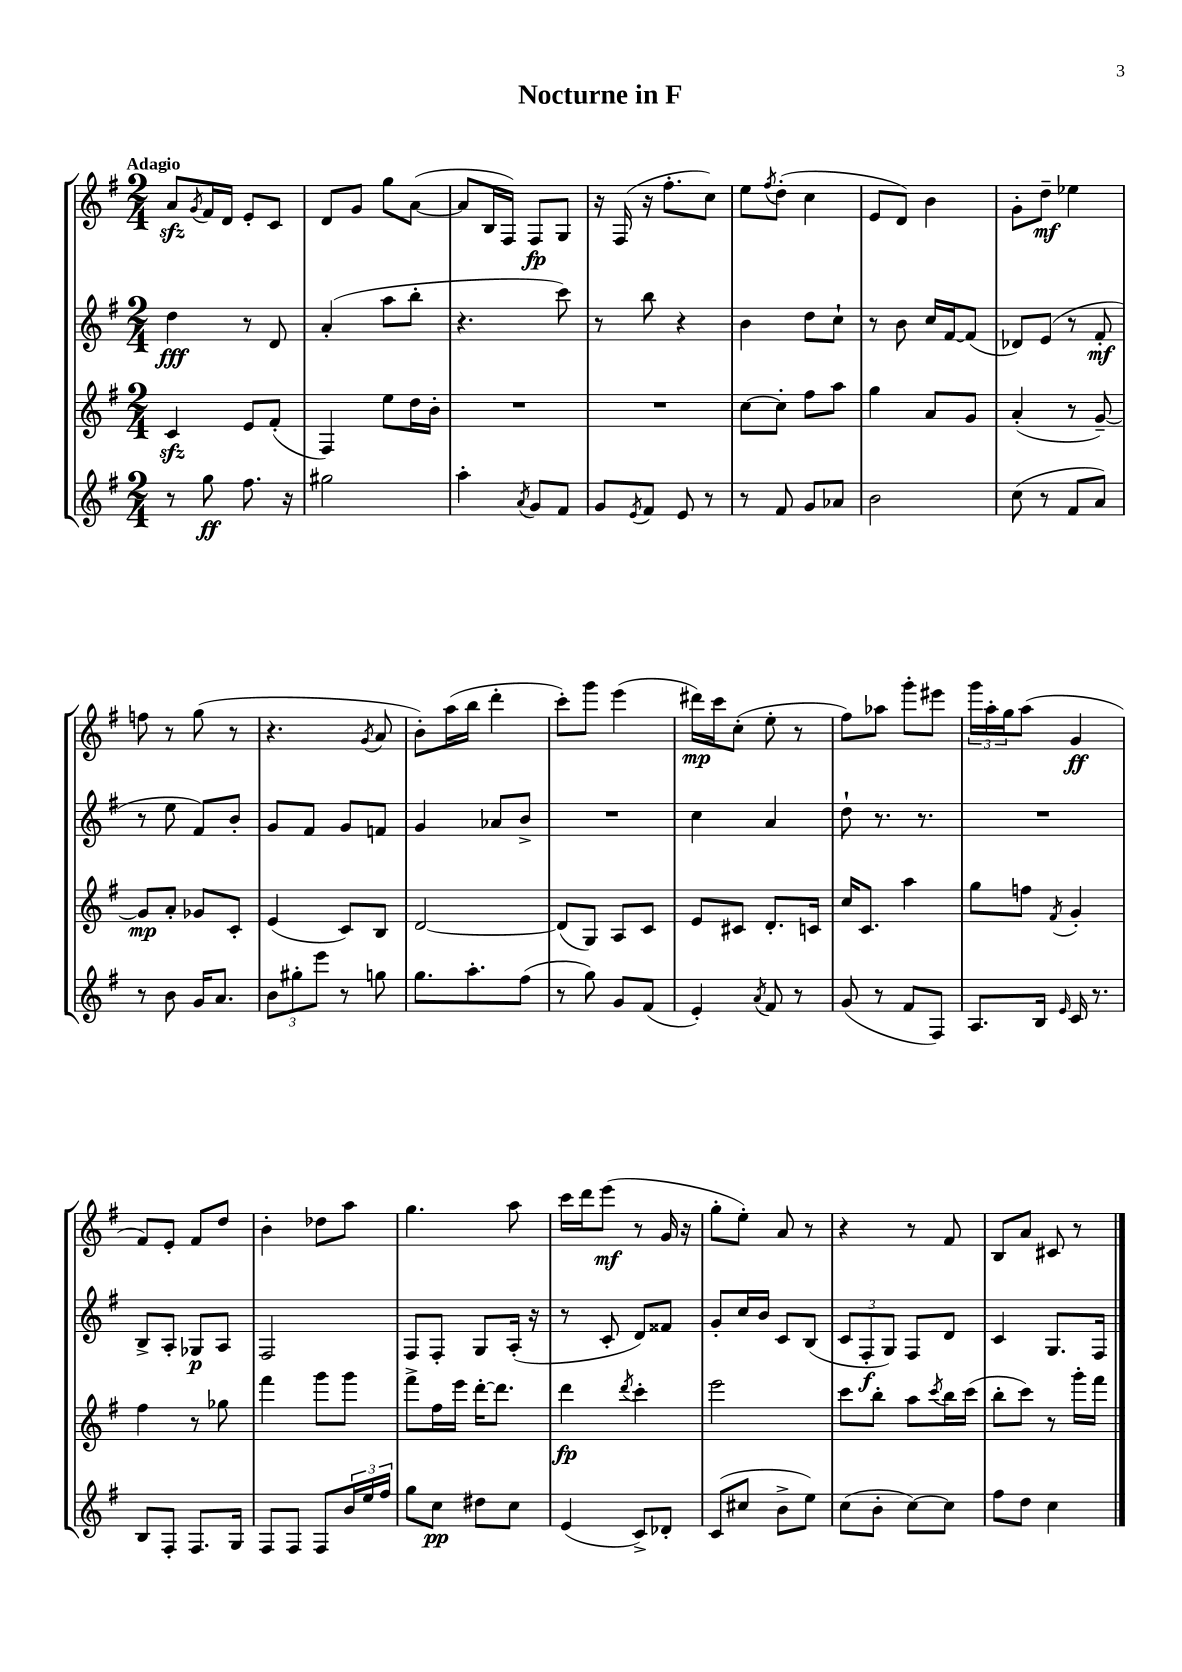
\header { title = "Nocturne in F" }
<<
\new StaffGroup <<
\new Staff = "s0" {
    \clef treble \key g \major \numericTimeSignature \time 2/4 \tempo "Adagio"
    a'8\sfz \acciaccatura { g'8 } fis'16 d'16 e'8-. c'8 |
    d'8 g'8 g''8 a'8~( |
    a'8 b16 fis16) fis8\fp g8 |
    r16 fis16( r16 fis''8.-. c''8) |
    e''8 \acciaccatura { fis''8 } d''8-.( c''4 |
    e'8 d'8) b'4 |
    g'8-. d''8--\mf ees''4 |
    f''8 r8 g''8( r8 |
    r4. \acciaccatura { g'8 } a'8 |
    b'8-.) a''16( b''16 d'''4-. |
    c'''8-.) g'''8 e'''4( |
    dis'''16\mp) c'''16 c''8-.( e''8-. r8 |
    fis''8) aes''8 g'''8-. eis'''8 |
    \tuplet 3/2 { g'''16 a''16-. g''16 } a''8( g'4\ff |
    fis'8) e'8-. fis'8 d''8 |
    b'4-. des''8 a''8 |
    g''4. a''8 |
    c'''16 d'''16 e'''8\mf( r8 g'16 r16 |
    g''8-. e''8-.) a'8 r8 |
    r4 r8 fis'8 |
    b8 a'8 cis'8 r8 \bar "|." |
}
\new Staff = "s1" {
    \clef treble \key g \major \numericTimeSignature \time 2/4
    d''4\fff r8 d'8 |
    a'4-.( a''8 b''8-. |
    r4. c'''8) |
    r8 b''8 r4 |
    b'4 d''8 c''8-! |
    r8 b'8 c''16 fis'16~ fis'8( |
    des'8) e'8( r8 fis'8-.\mf |
    r8 e''8 fis'8) b'8-. |
    g'8 fis'8 g'8 f'8 |
    g'4 aes'8 b'8-> |
    R2 |
    c''4 a'4 |
    d''8-! r8. r8. |
    R2 |
    b8-> a8-. ges8\p a8 |
    fis2 |
    fis8 fis8-. g8 a16-.( r16 |
    r8 c'8-. d'8) fisis'8 |
    g'8-. c''16 b'16 c'8 b8( |
    \tuplet 3/2 { c'8 fis8-.\f g8) } fis8 d'8 |
    c'4 g8. fis16 \bar "|." |
}
\new Staff = "s2" {
    \clef treble \key g \major \numericTimeSignature \time 2/4
    c'4\sfz e'8 fis'8-.( |
    fis4) e''8 d''16 b'16-. |
    R2 |
    R2 |
    c''8~ c''8-. fis''8 a''8 |
    g''4 a'8 g'8 |
    a'4-.( r8 g'8~--) |
    g'8\mp a'8-. ges'8 c'8-. |
    e'4( c'8) b8 |
    d'2~ |
    d'8( g8) a8 c'8 |
    e'8 cis'8 d'8.-. c'16 |
    c''16 c'8. a''4 |
    g''8 f''8 \acciaccatura { fis'8 } g'4-. |
    fis''4 r8 ges''8 |
    fis'''4 g'''8 g'''8 |
    fis'''8-> fis''16 e'''16 d'''16~-. d'''8. |
    d'''4\fp \acciaccatura { d'''8 } c'''4-. |
    e'''2 |
    c'''8 b''8-. a''8 \acciaccatura { c'''8 } b''16 c'''16( |
    b''8-. c'''8) r8 g'''16-. fis'''16 \bar "|." |
}
\new Staff = "s3" {
    \clef treble \key g \major \numericTimeSignature \time 2/4
    r8 g''8\ff fis''8. r16 |
    gis''2 |
    a''4-. \acciaccatura { a'8 } g'8 fis'8 |
    g'8 \acciaccatura { e'8 } fis'8 e'8 r8 |
    r8 fis'8 g'8 aes'8 |
    b'2 |
    c''8( r8 fis'8 a'8) |
    r8 b'8 g'16 a'8. |
    \tuplet 3/2 { b'8 gis''8-. e'''8 } r8 g''8 |
    g''8. a''8.-. fis''8( |
    r8 g''8) g'8 fis'8( |
    e'4-.) \acciaccatura { a'8 } fis'8 r8 |
    g'8( r8 fis'8 fis8) |
    a8. b16 \grace { e'16 } c'16 r8. |
    b8 fis8-. fis8. g16 |
    fis8 fis8 fis8 \tuplet 3/2 { b'16 e''16 fis''16 } |
    g''8 c''8\pp dis''8 c''8 |
    e'4( c'8->) des'8-. |
    c'8( cis''8 b'8-> e''8) |
    c''8( b'8-. c''8~) c''8 |
    fis''8 d''8 c''4 \bar "|." |
}
>>
>>
\layout { \context { \Score \remove "Bar_number_engraver" } }
